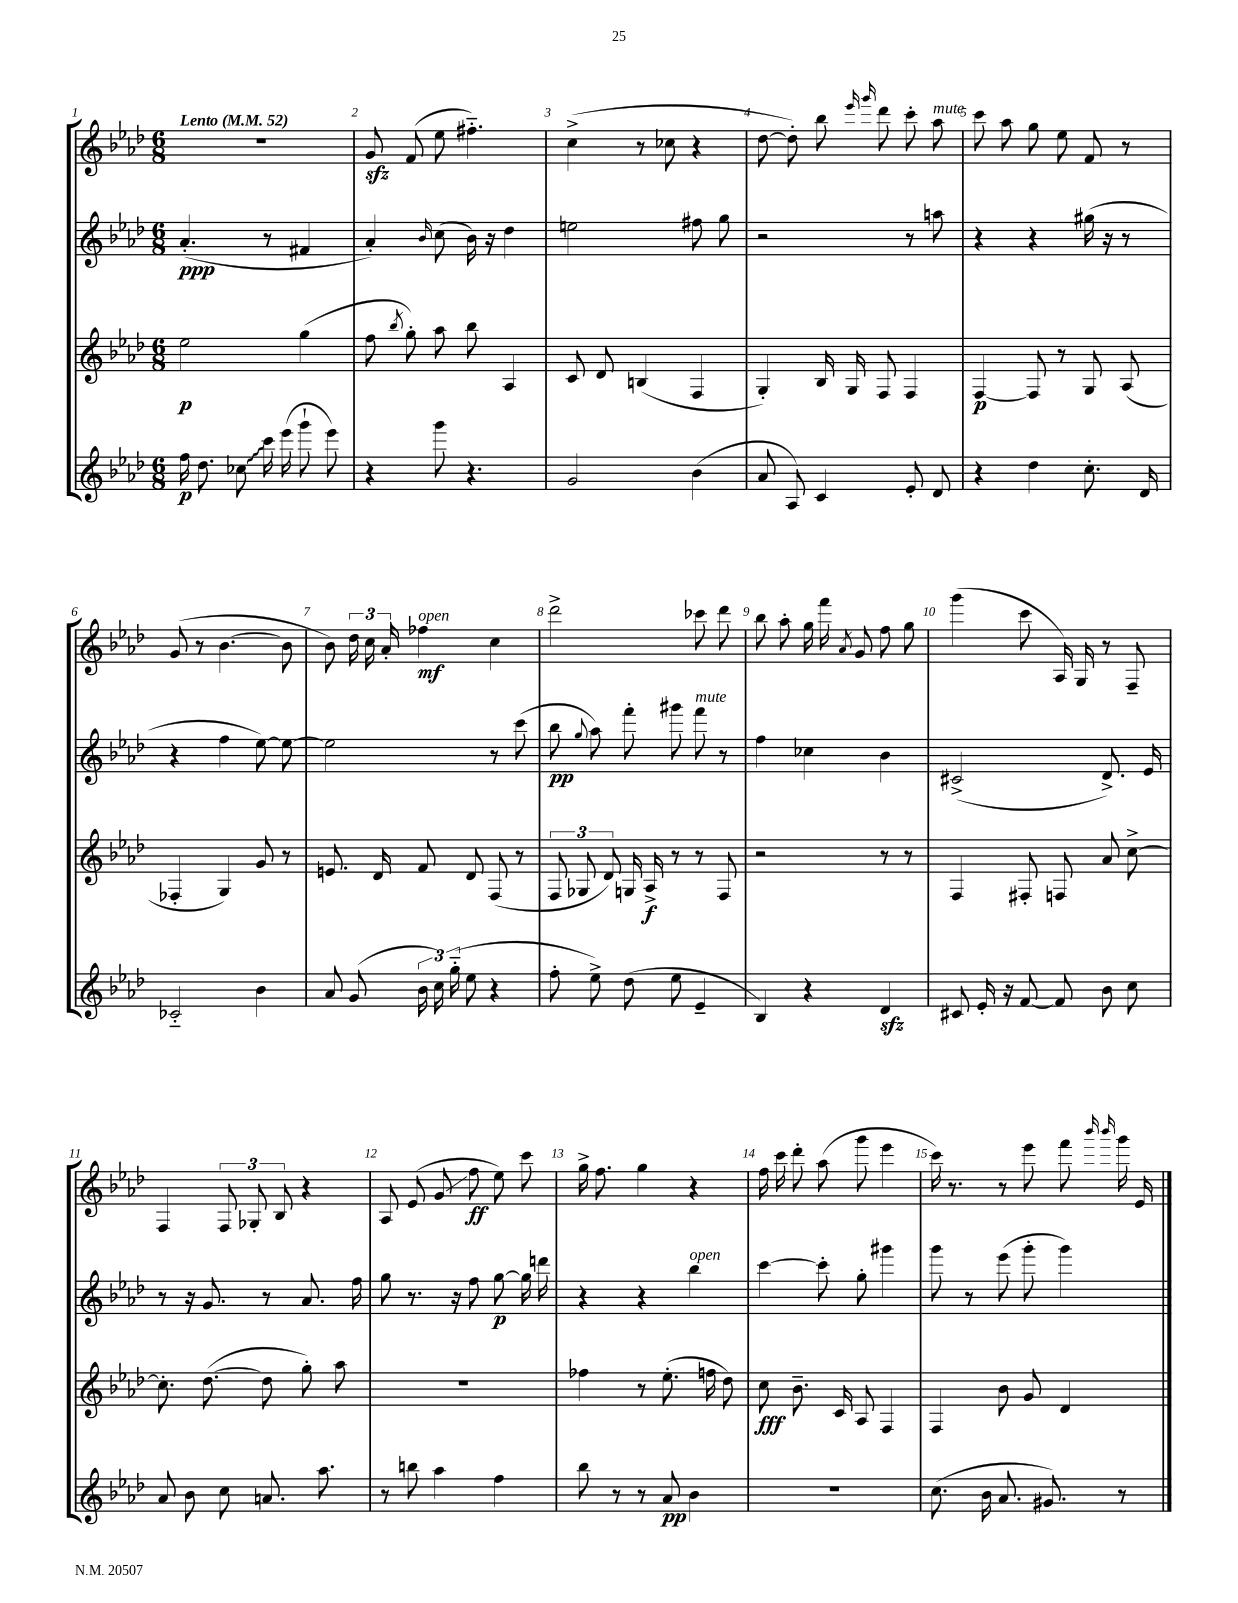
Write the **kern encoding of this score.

**kern	**kern	**kern	**kern
*staff4	*staff3	*staff2	*staff1
*clefG2	*clefG2	*clefG2	*clefG2
*k[b-e-a-d-]	*k[b-e-a-d-]	*k[b-e-a-d-]	*k[b-e-a-d-]
*M6/8	*M6/8	*M6/8	*M6/8
*MM52	*MM52	*MM52	*MM52
16ff\	2ee-\	(4.a-'/	2.r
8.dd-\	.	.	.
8cc-\	.	.	.
16ccc\	.	8r	.
(16eee-\	.	.	.
8ggg`\	(4gg\	4f#/	.
8eee-\)	.	.	.
=	=	=	=
4r	8ff\	4a-'/)	8g/
.	8qbb-/	.	.
.	8gg'\)	.	(8f/
.	.	16qqb-/	.
8ggg\	8aa-\	(8cc\	8ee-\
4.r	8bb-\	16b-\)	4.ff#'~\)
.	.	16r	.
.	4A-/	4dd-\	.
=	=	=	=
2g/	8c/	2ee\	(4cc^\
.	8d-/	.	.
.	(4B/	.	8r
.	.	.	8cc-\
(4b-\	4F/	8ff#\	4r
.	.	8gg\	.
=	=	=	=
8a-/	4G'/)	2r	[8dd-\
8A-/)	.	.	8dd-'\])
4c/	16B-/	.	8bb-\
.	16G/	.	.
.	.	.	16qqeee-/
.	.	.	16qqggg/
.	8F/	.	8ddd-\
8e-'/	4F/	8r	8ccc'\
8d-/	.	8aa\	8aa-\
=	=	=	=
4r	[4F/	4r	8ccc\
.	.	.	8aa-\
4dd-\	8F/]	4r	8gg\
.	8r	.	8ee-\
8.cc'\	8G/	(16gg#\	8f/
.	.	16r	.
.	(8A-/	8r	8r
16d-/	.	.	.
=	=	=	=
2c-'~/	4F-'/	4r	(8g/
.	.	.	8r
.	4G/)	4ff\	[4.b-\
4b-\	8g/	[8ee-\)	.
.	8r	8ee-\_	8b-\]
=	=	=	=
8a-/	8.e/	2ee-\]	8b-\)
(8g/	.	.	24dd-\
.	.	.	24cc\
.	16d-/	.	.
.	.	.	24a-'/
24b-\	8f/	.	4ff-\
24cc\)	.	.	.
(24gg'~\	.	.	.
8ee-\	8d-/	.	.
4r	(8F/	8r	4cc\
.	8r	(8ccc\	.
=	=	=	=
8ff'\	12F/	8bb-\	2ddd-^\
.	12G-/	.	.
.	.	8qqgg/	.
8ee-^\)	.	8aa-\)	.
.	12d-/)	.	.
(8dd-\	16G/	8fff'\	.
.	16A-^/	.	.
8ee-\	8r	8ggg#\	.
4e-~/	8r	8fff\	8ccc-\
.	8F/	8r	8ddd-\
=	=	=	=
4B-/)	2r	4ff\	8bb-\
.	.	.	8aa-'\
4r	.	4cc-\	16gg\
.	.	.	16fff\
.	.	.	8qa-/
.	.	.	8g/
4d-/	8r	4b-\	8ff\
.	8r	.	8gg\
=	=	=	=
8c#/	4F/	(2c#^/	(4ggg\
16e-'/	.	.	.
16r	.	.	.
[8f/	8F#'/	.	8ccc\
8f/]	8F/	.	16A-/)
.	.	.	16G/
8b-\	8a-/	8.d-^/)	8r
8cc\	[8cc^\	.	8F~/
.	.	16e-/	.
=	=	=	=
8a-/	8.cc'\]	8r	4F/
8b-\	.	16r	.
.	([8.dd-\	8.g/	.
8cc\	.	.	12F/
.	.	.	12G-'/
8.a/	8dd-\]	8r	.
.	.	.	12B-/
.	8gg'\)	8.a-/	4r
8.aa-\	.	.	.
.	8aa-\	.	.
.	.	16ff\	.
=	=	=	=
8r	2.r	8gg\	8A-/
8bb\	.	8.r	(8e-/
4aa-\	.	.	8g/
.	.	16r	.
.	.	8ff\	8ff\
4ff\	.	[8gg\	8ee-\)
.	.	16gg\]	8ccc\
.	.	16ddd\	.
=	=	=	=
8bb-\	4ff-\	4r	16gg^\
.	.	.	8.ff\
8r	.	.	.
8r	8r	4r	4gg\
8a-/	(8.ee-'\	.	.
4b-\	.	4bb-\	4r
.	16ff\	.	.
.	8dd-\)	.	.
=	=	=	=
2.r	8cc\	[4ccc\	16ff\
.	.	.	16ccc\
.	8.b-~\	.	8ddd-'\
.	.	8ccc'\]	(8aa-\
.	16c/	.	.
.	8A-/	8gg'\	8ggg\
.	4F/	4ggg#\	4eee-\
=	=	=	=
(8.cc\	4F/	8ggg\	16ccc\)
.	.	.	8.r
.	.	8r	.
16b-\	.	.	.
8.a-/	8b-\	(8eee-\	8r
.	8g/	8ggg'\	8eee-\
8.g#/)	.	.	.
.	4d-/	4ggg\)	8fff\
.	.	.	16qqbbb-/
.	.	.	16qqbbb-/
8r	.	.	16ggg\
.	.	.	16e-/
==	==	==	==
*-	*-	*-	*-
